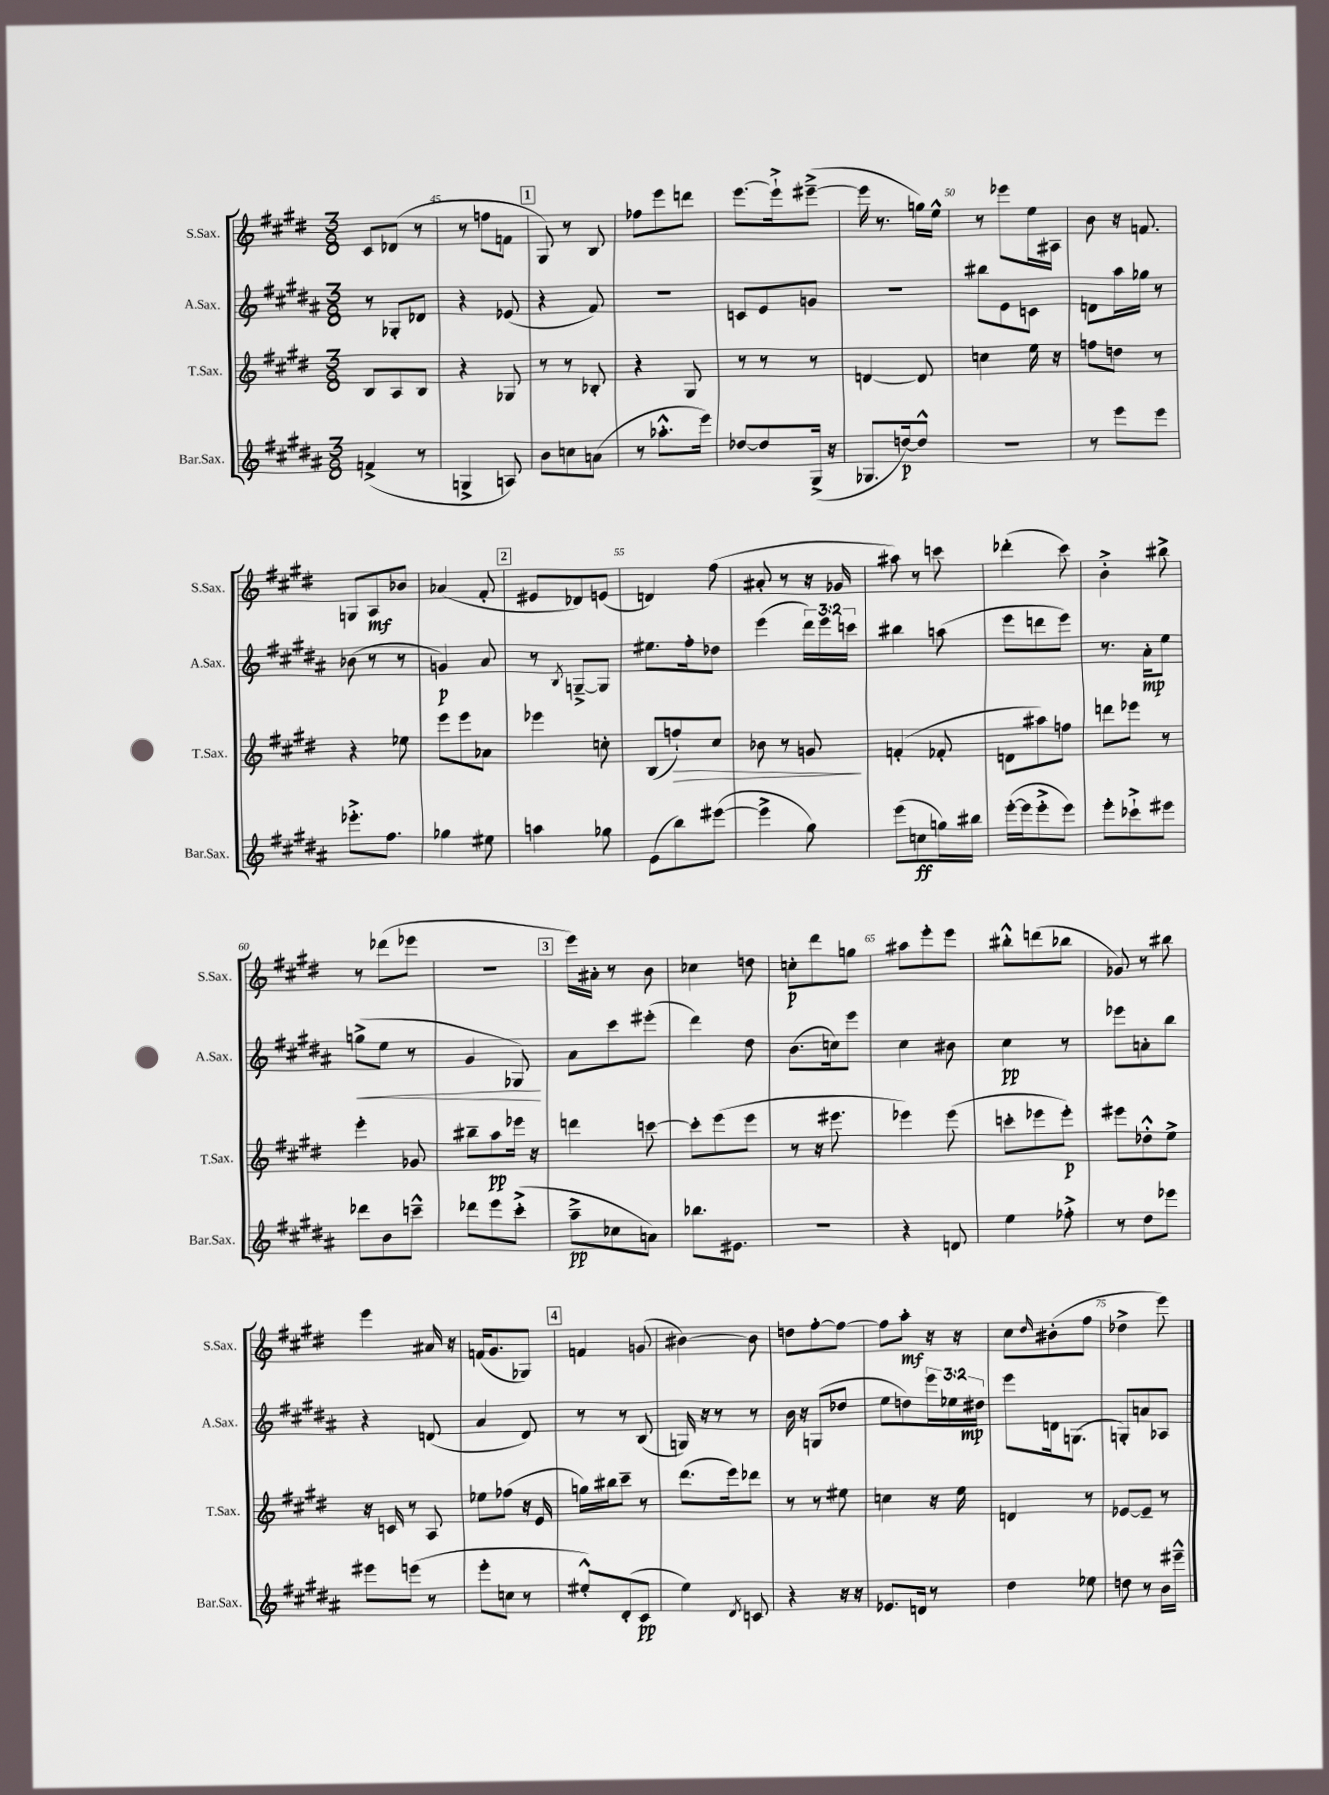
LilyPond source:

<<
\new StaffGroup <<
\new Staff = "s0" \with { instrumentName = "S.Sax." shortInstrumentName = "S.Sax." } {
    \clef treble \key e \major \numericTimeSignature \time 3/8
    cis'8 des'8( r8 |
    r8 f''8 f'8 |
    \mark \markup { \box "1" } gis8) r8 b8 |
    fes''8 e'''8 d'''8 |
    e'''8.~ e'''16-!-> eis'''8~--->( |
    eis'''16 r8. g''16) e''16-^ |
    r8 ees'''8 e''16 ais16 |
    b'8 r16 f'8. |
    g8 a8\mf bes'8 |
    aes'4( fis'8-. |
    \mark \markup { \box "2" } eis'8 des'8) e'8( |
    d'4) fis''8( |
    ais'8-. r8 r16 ges'16 |
    ais''8) r8 c'''8 |
    des'''4-.( cis'''8) |
    b'4-.-> bis''8-> |
    r8 des'''8( ees'''8 |
    R4. |
    \mark \markup { \box "3" } e'''16) ais'16-. r8 b'8 |
    ces''4 d''8 |
    c''8-.\p dis'''8 g''8 |
    ais''8 e'''8-. e'''8 |
    bis''8-.-^ d'''8( bes''8 |
    ges'8) r8 bis''8 |
    e'''4 ais'16 r16 |
    f'16( gis'8. ges8) |
    \mark \markup { \box "4" } f'4 g'8( |
    bis'4~) bis'8 |
    d''8 fis''8~-. fis''8~ |
    fis''8 a''8-.\mf r16 r16 |
    cis''8 \grace { dis''16 } bis'8-.( fis''8 |
    des''4-> e'''8) \bar "|." |
}
\new Staff = "s1" \with { instrumentName = "A.Sax." shortInstrumentName = "A.Sax." } {
    \clef treble \key b \major \numericTimeSignature \time 3/8 \override Staff.TupletNumber.text = #tuplet-number::calc-fraction-text
    r8 ges8-. des'8 |
    r4 ees'8( |
    \mark \markup { \box "1" } r4 fis'8) |
    R4. |
    c'8 e'8 g'8 |
    R4. |
    bis''8 e'8 c'8 |
    d'8 ais''16 ges''16 r8 |
    bes'8( r8 r8 |
    g'4\p) ais'8 |
    \mark \markup { \box "2" } r8 \acciaccatura { b8 } g8~---> g8 |
    eis''8. fis''16-. des''8 |
    e'''4( \tuplet 3/2 { dis'''16) e'''16 c'''16 } |
    bis''4 a''8( |
    e'''8 d'''8 e'''8) |
    r8. ais'16-.\mp e''8 |
    g''8->\<( e''8 r8 |
    gis'4 ges8\!) |
    \mark \markup { \box "3" } ais'8 cis'''8 eis'''8-.( |
    dis'''4) dis''8 |
    b'8.( c''16) e'''8 |
    cis''4 bis'8 |
    cis''4\pp r8 |
    ees'''8 a'8-. b''8 |
    r4 d'8( |
    ais'4 dis'8) |
    \mark \markup { \box "4" } r8 r8 b8( |
    g16) r16 r8 r8 |
    b'16 r16 g8( des''8 |
    e''8 d''8) \tuplet 3/2 { e'''16 ees''16 dis''16\mp } |
    e'''8 d'16 g8.( |
    g8-.) a'8 aes8 \bar "|." |
}
\new Staff = "s2" \with { instrumentName = "T.Sax." shortInstrumentName = "T.Sax." } {
    \clef treble \key e \major \numericTimeSignature \time 3/8
    b8 a8 b8 |
    r4 ges8 |
    \mark \markup { \box "1" } r8 r8 bes8-. |
    r4 gis8 |
    r8 r8 r8 |
    d'4~ d'8 |
    c''4 e''16 r16 |
    f''8 d''8 r8 |
    r4 ees''8 |
    e'''8 e'''8 aes'8 |
    \mark \markup { \box "2" } ees'''4 c''8-. |
    b8( f''8-!\>) cis''8 |
    bes'8 r8 g'8\! |
    f'4-.( fes'8-. |
    d'8 ais''8) f''8 |
    d'''8 ees'''8 r8 |
    e'''4-. ges'8 |
    bis''8-- a''8\pp ees'''16 r16 |
    \mark \markup { \box "3" } d'''4 c'''8~ |
    c'''8-. e'''8( e'''8 |
    r8 r16 eis'''8. |
    ees'''4) ees'''8( |
    c'''8-. ees'''8 ees'''8-.\p) |
    eis'''8 des''8-.-^ e''8-> |
    r16 c'16 r8 a8 |
    ees''8 fes''8( r16 e'16 |
    \mark \markup { \box "4" } g''16) bis''16 cis'''8-- r8 |
    dis'''8.( e'''16) des'''8 |
    r8 r8 eis''8 |
    c''4 r16 e''16 |
    d'4 r8 |
    ees'8~ ees'8-- r8 \bar "|." |
}
\new Staff = "s3" \with { instrumentName = "Bar.Sax." shortInstrumentName = "Bar.Sax." } {
    \clef treble \key b \major \numericTimeSignature \time 3/8
    f'4->( r8 |
    g4-> a8) |
    \mark \markup { \box "1" } b'8 c''8 a'8( |
    r8 aes''8.-.-^ e'''16) |
    des''8~ des''8 gis16->( r16 |
    ges8. d''16~\p) d''8-^ |
    R4. |
    r8 e'''8 e'''8 |
    ees'''8.-.-> fis''8. |
    ges''4 eis''8 |
    \mark \markup { \box "2" } a''4 ges''8 |
    e'8( b''8) eis'''8~( |
    eis'''4-> gis''8) |
    e'''8( c''8\ff g''16) bis''16 |
    e'''16~-.( e'''16 e'''8-.-> e'''8) |
    e'''8-. ces'''8-!-> eis'''8 |
    des'''8 b'8 c'''8---^ |
    des'''8 e'''8 cis'''8-.->( |
    \mark \markup { \box "3" } ais''8--->\pp ces''8 a'8) |
    bes''8. eis'8. |
    R4. |
    r4 d'8 |
    e''4 fes''8-.-> |
    r8 dis''8 ees'''8 |
    eis'''8 e'''8( r8 |
    e'''8-. c''8 r8 |
    \mark \markup { \box "4" } eis''8-.-^) dis'8-.( cis'8\pp |
    e''4) \acciaccatura { dis'8 } c'8 |
    r4 r16 r16 |
    ees'8. d'16 r8 |
    dis''4 ees''8 |
    d''8 r8 b'16 eis'''16---^ \bar "|." |
}
>>
>>
\layout { \context { \Score currentBarNumber = #44 \override BarNumber.break-visibility = ##(#f #t #t) barNumberVisibility = #(every-nth-bar-number-visible 5) } }
